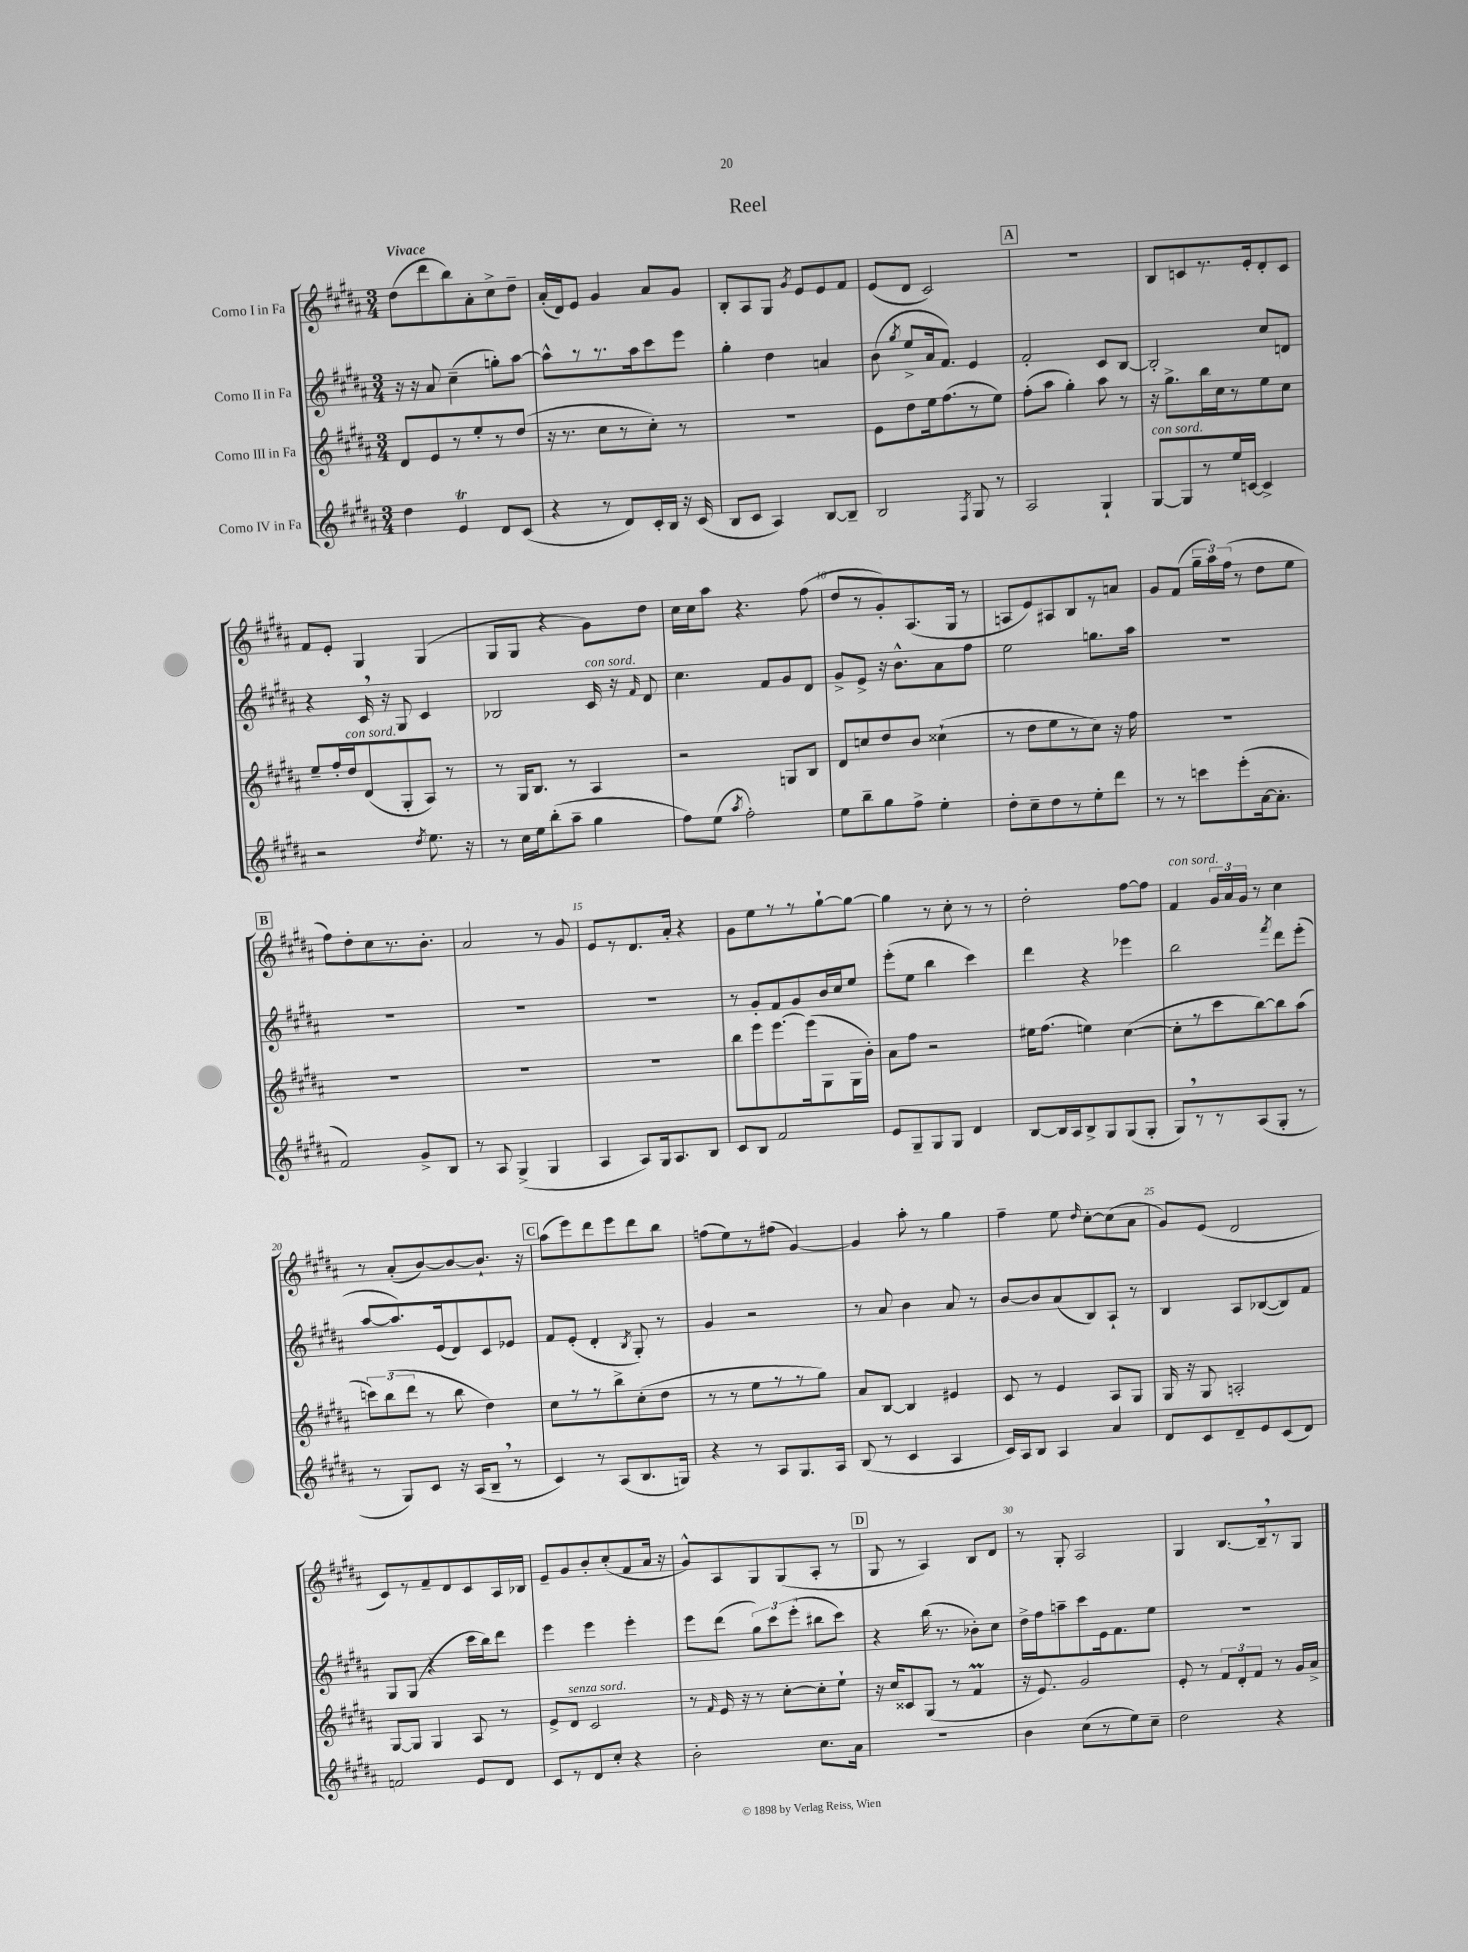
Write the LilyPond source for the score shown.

\header { title = "Reel" }
<<
\new StaffGroup <<
\new Staff = "s0" \with { instrumentName = "Corno I in Fa" } {
    \clef treble \key b \major \numericTimeSignature \time 3/4 \tempo "Vivace"
    \autoBeamOff dis''8[( dis'''8 b''8) ais'8-. cis''8-> dis''8]-- |
    ais'16[-.( dis'16) e'8] gis'4 ais'8[ gis'8] |
    b8[-. ais8 gis8] \acciaccatura { gis'8 } e'8[ e'8 fis'8] |
    e'8[( dis'8] cis'2) |
    \mark \markup { \box "A" } R2. |
    b8[ c'8 r8. e'16-. dis'8-. c'8] |
    fis'8[ e'8]-. gis4 gis4( |
    gis8[ gis8] r4 gis'8[) dis''8] |
    cis''16[ cis''16 ais''8] r4. fis''8( |
    dis''8[ r8 gis'8-.) ais8.( gis16] r8 |
    a8[ e'8) ais8 b8 r8 a'8] |
    gis'8[ fis'8]( \tuplet 3/2 { gis''16[-- ais''16) fis''16]( } r8 dis''8[ e''8] |
    \mark \markup { \box "B" } fis''8[) dis''8-. cis''8 r8. b'8.]-. |
    ais'2 r8 gis'8 |
    e'8[ r8 dis'8. ais'16]-. r4 |
    gis'8[ e''8 r8 r8 gis''8~-! gis''8]~ |
    gis''4 r8 cis''8-. r8 r8 |
    dis''2-. fis''8[~ fis''8] |
    fis'4^\markup { \italic "con sord." } \tuplet 3/2 { gis'16[ ais'16 gis'16] } r8 cis''4 |
    r8 ais'8[-.( b'8~) b'8~ b'8.]-! r16 |
    \mark \markup { \box "C" } ais''8[( e'''8) dis'''8 e'''8 dis'''8 b''8] |
    f''8[( e''8) r8 fis''8]( gis'4~) |
    gis'4 ais''8-. r8 gis''4 |
    fis''4-- e''8 \grace { dis''16 } cis''8[~-. cis''8( ais'8] |
    gis'8[) e'8]( dis'2 |
    cis'8[) r8 fis'8-- dis'8 cis'8 ais16 bes16] |
    e'8[-- gis'8 b'8-. cis''8-.( fis'8 ais'16] r16 |
    gis'8[-^) ais8 gis8 gis8( ais8]-. r8 |
    \mark \markup { \box "D" } gis8 r8 ais4) b8[ dis'8] |
    r8 gis8-. ais2 |
    gis4 b8.[~ b16-- \breathe r8 gis8] \bar "|." |
}
\new Staff = "s1" \with { instrumentName = "Corno II in Fa" } {
    \clef treble \key b \major \numericTimeSignature \time 3/4
    \autoBeamOff r16 r16 ais'8 cis''4--( g''8[-.) ais''8]~ |
    ais''8[-^ r8 r8. ais''16 cis'''8 e'''8] |
    gis''4-. dis''4 a'4 |
    b'8( \acciaccatura { gis''8 } e''8[-> ais'16 fis'8.]) e'4 |
    \mark \markup { \box "A" } fis'2-. cis'8[ b8]~ |
    b2-. cis''8[ d'8] |
    r4 cis'16 \breathe r16 gis8 cis'4 |
    bes2 cis'16^\markup { \italic "con sord." } r16 \grace { fis'16 } dis'8 |
    cis''4. fis'8[ gis'8 dis'8] |
    gis'8[-> e'8]-> r16 b'8.[-^ ais'8 fis''8] |
    e''2 g''8.[ ais''16] |
    R2. |
    \mark \markup { \box "B" } R2. |
    R2. |
    R2. |
    r8 gis'8[-. fis'8 gis'8 b'16 cis''16 e''8] |
    e'''8[-.( e''8] b''4 cis'''4) |
    dis'''4 r4 ees'''4 |
    b''2 \acciaccatura { fis'''8 } dis'''8[ e'''8]-.( |
    ais''8[~ ais''8.) e'16( dis'8) cis'8 ees'8] |
    \mark \markup { \box "C" } fis'8[ e'8]-.( dis'4-. \acciaccatura { b8 } gis8-.) r8 |
    gis'4 r2 |
    r8 ais'8 b'4 ais'8 r8 |
    b'8[~ b'8 ais'8( b8) ais8]-! r8 |
    b4 ais8[ bes8~( bes8) fis'8] |
    gis8[ gis8]( r4 cis'''16[ b''16) dis'''8] |
    e'''4 e'''4 e'''4-. |
    e'''8[ dis'''8]( \tuplet 3/2 { gis''8[) cis'''8 e'''8]-.( } bis''8[ cis'''8]) |
    \mark \markup { \box "D" } r4 b''16( r8. bes'8[-.) cis''8] |
    dis''16[-> fis''16 a''8-- cis'''8 e'16 fis'8. e''8] |
    R2. \bar "|." |
}
\new Staff = "s2" \with { instrumentName = "Corno III in Fa" } {
    \clef treble \key b \major \numericTimeSignature \time 3/4
    \autoBeamOff dis'8[ e'8 r8 e''8-. r8 dis''8]( |
    r16 r8. cis''8[ r8 cis''8]-.) r8 |
    R2. |
    e'8[ dis''8 e''16 fis''8.( r8 e''8]) |
    \mark \markup { \box "A" } fis''8[-.( ais''8] gis''4-.) ais''8 r8 |
    r16 gis''8.[-> b''16 cis''16 r8 e''8 cis''8] |
    e''8[-- fis''16-. dis''16^\markup { \italic "con sord." } dis'8( gis8-. ais8]) r8 |
    r8 gis16[ b8.] r8 ais4 |
    r2 g8[ b8] |
    dis'8[ c''8 dis''8 b'8] cisis''4-!( |
    r8 dis''8[ e''8 r8 cis''8]) r16 fis''16 |
    R2. |
    \mark \markup { \box "B" } R2. |
    R2. |
    R2. |
    b''8[ e'''8 e'''8.~ e'''16( gis8 gis16 b'16]-.) |
    ais'8[ fis''8] r2 |
    eis''16[ fis''8.]( e''4) cis''4~( |
    cis''8[-. r8 cis'''8 b''8~) b''8 ais''8]( |
    \tuplet 3/2 { c'''8[) b''8( dis'''8] } r8 b''8 dis''4) |
    \mark \markup { \box "C" } cis''8[ r8 r8 b''8-> cis''8-.( dis''8] |
    r8 r8 e''8[ r8 r8 gis''8]) |
    ais'8[ b8]~ b4 eis'4 |
    cis'8 r8 e'4 ais8[ gis8] |
    gis16 r16 gis8 a2-. |
    gis8[~ gis8] gis4 ais8 r8 |
    e'8[-> dis'8]^\markup { \italic "senza sord." } cis'2 |
    r8 \grace { fis'16 } e'16 r16 r8 cis''8[~-. cis''8-. e''8]-! |
    \mark \markup { \box "D" } r16 cis''16[ cisis'8 gis8]( r8 fis'4\prall |
    r16 e'8.) gis'2 |
    e'8-. r8 \tuplet 3/2 { fis'8[ dis'8-. fis'8] } r8 gis'16[ ais'16]-> \bar "|." |
}
\new Staff = "s3" \with { instrumentName = "Corno IV in Fa" } {
    \clef treble \key b \major \numericTimeSignature \time 3/4
    \autoBeamOff dis''4 e'4\trill dis'8[ cis'8]( |
    r4 r8 dis'8[) cis'16-. b16] r16 cis'16( |
    b8[ cis'8] ais4) b8[~ b8]-- |
    b2 \acciaccatura { fis8 } gis8 r8 |
    \mark \markup { \box "A" } ais2 gis4-! |
    gis8[~^\markup { \italic "con sord." } gis8 r8 e''16 c'16]~ c'4-> |
    r2 \acciaccatura { dis''8 } e''8. r16 |
    r8 cis''16[ e''16 b''8-.( ais''8]-- gis''4 |
    fis''8[) e''8]( \acciaccatura { ais''8 } fis''2-.) |
    e''8[ b''8-- gis''8 fis''8]-> e''4-. |
    dis''8[-. cis''8-- dis''8 r8 e''8-. dis'''8] |
    r8 r8 c'''8[ e'''8-.( ais'16~ ais'8.]-. |
    \mark \markup { \box "B" } fis'2) gis'8[-> b8] |
    r8 ais8 gis4->( gis4 |
    ais4 ais8[) gis16 ais8. b8] |
    cis'8[ b8] fis'2 |
    e'8[ gis8-- gis8 gis8] dis'4 |
    b8[~ b16 ais16 b8-> gis8 gis8( gis8]-. |
    gis8[) \breathe r8 r8 ais8( gis8]-. r8 |
    r8 gis8[) cis'8] r16 ais16[( b8]-- \breathe r8 |
    \mark \markup { \box "C" } cis'4) r8 ais8[( b8. g16]) |
    r4 r8 ais8[ gis8. ais16] |
    b8( r8 cis'4 ais4 |
    cis'16[) ais16 b8] ais4 ais'4 |
    dis'8[ cis'8 dis'8-- e'8 cis'8( dis'8]) |
    f'2 e'8[ dis'8] |
    cis'8[ r8 dis'8 cis''8]-. r4 |
    b'2-. cis''8.[ ais'16] |
    \mark \markup { \box "D" } R2. |
    b'4 cis''8[( r8 e''8) cis''8]-- |
    dis''2 r4 \bar "|." |
}
>>
>>
\layout { \context { \Score \override BarNumber.break-visibility = ##(#f #t #t) barNumberVisibility = #(every-nth-bar-number-visible 5) } }
